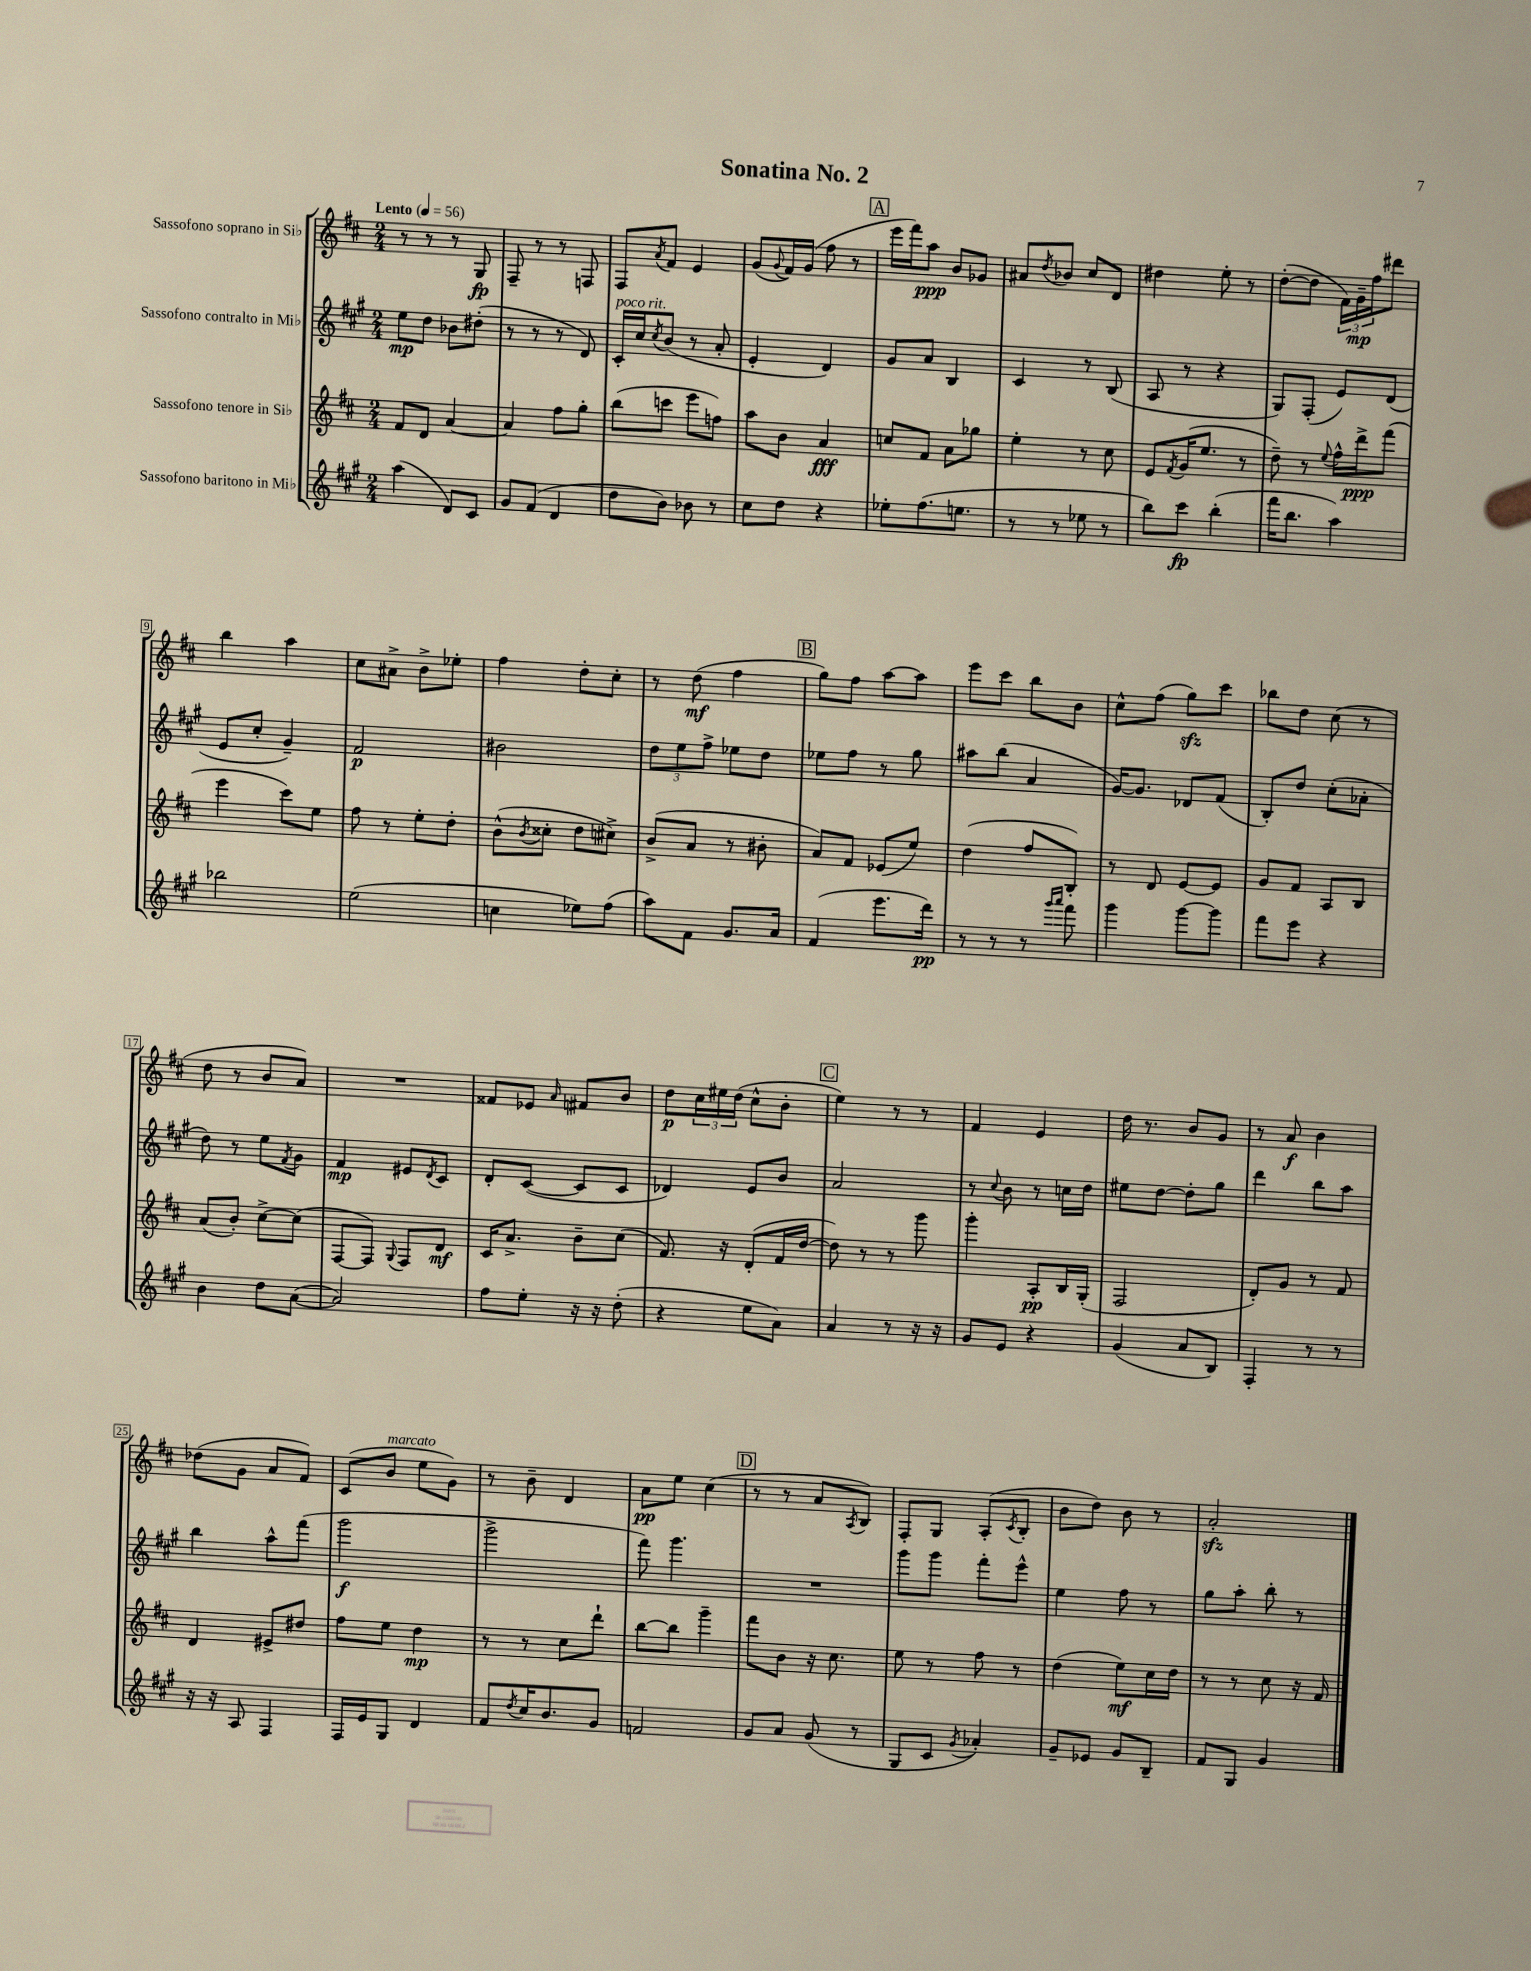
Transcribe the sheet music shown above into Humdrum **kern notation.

**kern	**dynam	**kern	**dynam	**kern	**dynam	**kern	**dynam
*part4	*part4	*part3	*part3	*part2	*part2	*part1	*part1
*staff4	*staff4	*staff3	*staff3	*staff2	*staff2	*staff1	*staff1
*I"Sassofono baritono in Mi♭	*	*I"Sassofono tenore in Si♭	*	*I"Sassofono contralto in Mi♭	*	*I"Sassofono soprano in Si♭	*
*clefG2	*	*clefG2	*	*clefG2	*	*clefG2	*
*k[f#c#g#]	*	*k[f#c#]	*	*k[f#c#g#]	*	*k[f#c#]	*
*M2/4	*	*M2/4	*	*M2/4	*	*M2/4	*
*MM56	*	*MM56	*	*MM56	*	*MM56	*
=1	=1	=1	=1	=1	=1	=1	=1
!	!	!	!	!	!	!LO:TX:a:B:t=Lento	!
(4aa\	.	8f#/L	.	8ee\L	mp	8r	.
.	.	8d/J	.	8dd\J	.	8r	.
8d/L)	.	[4a/	.	8b-X\L	.	8r	.
8c#/J	.	.	.	(8dd#X'\J	.	8G/	fp
=2	=2	=2	=2	=2	=2	=2	=2
8g#/L	.	4a/]	.	8r	.	8F#~/	.
(8f#/J	.	.	.	8r	.	8r	.
4d/	.	8ff#\L	.	8r	.	8r	.
.	.	8gg'\J	.	8d/)	.	8Fn/	.
=3	=3	=3	=3	=3	=3	=3	=3
!	!	!	!	!LO:TX:a:i:t=poco rit.	!	!	!
8dd\L	.	(8bb\L	.	16c#'/LL	.	8F#/L	.
.	.	.	.	16cc#/J	.	.	.
.	.	.	.	8qcc#/	.	8qa/	.
8b\J)	.	8cccn\J	.	(8b/J	.	8f#/J	.
8b-X\	.	8eee\L	.	8r	.	4e/	.
8r	.	8ffn\J)	.	8a'/	.	.	.
=4	=4	=4	=4	=4	=4	=4	=4
8cc#\L	.	8aa\L	.	4e'/	.	(8g/L	.
.	.	.	.	.	.	8qqg/	.
8dd\J	.	8b\J	.	.	.	16f#/L)	.
.	.	.	.	.	.	(16g/JJ	.
4r	.	4a/	fff	4d/)	.	8ff#\	.
.	.	.	.	.	.	8r	.
!!LO:REH:place=s1:t=A
=5	=5	=5	=5	=5	=5	=5	=5
8ee-X'\L	.	8ccn/L	.	8g#/L	.	16eee\LL	.
.	.	.	.	.	.	16fff#\J)	.
(8.ff#\	.	8f#/J	.	8a/J	.	8aa\J	ppp
.	.	8a\L	.	4B/	.	8b/L	.
8.een\J	.	.	.	.	.	.	.
.	.	8gg-X\J	.	.	.	8g-X/J	.
=6	=6	=6	=6	=6	=6	=6	=6
8r	.	4ee'\	.	4c#/	.	8a#X/L	.
.	.	.	.	.	.	8qdd/	.
8r	.	.	.	.	.	8b-X/J	.
8ee-X\	.	8r	.	8r	.	8cc#/L	.
8r	.	8cc#\	.	(8B/	.	8d/J	.
=7	=7	=7	=7	=7	=7	=7	=7
8bb\L)	.	8e/L	.	8A/	.	4dd#X\	.
.	.	8qf#/	.	.	.	.	.
8ccc#\J	fp	(16g/K	.	8r	.	.	.
.	.	8.ee/J	.	.	.	.	.
(4bb'\	.	.	.	4r	.	8ee'\	.
.	.	8r	.	.	.	8r	.
=8	=8	=8	=8	=8	=8	=8	=8
16fff#\KL	.	8dd~\)	.	8G#/L)	.	([8dd'\L	.
8.bb\J	.	.	.	.	.	.	.
.	.	8r	.	(8F#'/J	.	8dd\J]	.
.	.	8qqee/	.	.	.	.	.
4aa\)	.	16ff#^^\LL	.	8e/L)	.	24f#\LL)	.
.	.	.	.	.	.	24g~\	mp
.	.	16ddd^\J	ppp	.	.	.	.
.	.	.	.	.	.	24ff#\J	.
.	.	(8fff#\J	.	(8d/J	.	8ddd#X\J	.
!!LO:LB:g=z
=9	=9	=9	=9	=9	=9	=9	=9
2bb-X\	.	4eee\	.	8e/L	.	4bb\	.
.	.	.	.	8cc#'/J	.	.	.
.	.	8ccc#\L)	.	4g#~/)	.	4aa\	.
.	.	8ee\J	.	.	.	.	.
=10	=10	=10	=10	=10	=10	=10	=10
(2ee\	.	8ff#\	.	2f#/	p	8cc#\L	.
.	.	8r	.	.	.	8a#X^\J	.
.	.	8ee'\L	.	.	.	8b^\L	.
.	.	8dd'\J	.	.	.	8ee-X'\J	.
=11	=11	=11	=11	=11	=11	=11	=11
4ccn\	.	(8b^^\L	.	2b#X\	.	4ff#\	.
.	.	8qb/	.	.	.	.	.
.	.	8cc##X'\J	.	.	.	.	.
8ee-X\L)	.	8dd\L	.	.	.	8dd'\L	.
(8ff#\J	.	8cc#X^\J)	.	.	.	8cc#'\J	.
=12	=12	=12	=12	=12	=12	=12	=12
8aa\L)	.	(8b^/L	.	12dd\L	.	8r	.
.	.	.	.	12ee\	.	.	.
8f#\J	.	8a/J	.	.	.	(8dd\	mf
.	.	.	.	12ff#^\J	.	.	.
8.g#/L	.	8r	.	8ee-X\L	.	4ff#\	.
.	.	8b#X'\	.	8dd\J	.	.	.
16a/Jk	.	.	.	.	.	.	.
!!LO:REH:place=s1:t=B
=13	=13	=13	=13	=13	=13	=13	=13
(4f#/	.	8a/L)	.	8ee-X\L	.	8gg\L)	.
.	.	8f#/J	.	8ff#\J	.	8ff#\J	.
8.eee\L	.	(8e-X/L	.	8r	.	[8aa\L	.
.	.	8ee/J)	.	8gg#\	.	8aa\J]	.
16ddd\Jk)	pp	.	.	.	.	.	.
=14	=14	=14	=14	=14	=14	=14	=14
8r	.	(4dd\	.	8aa#X\L	.	8eee\L	.
8r	.	.	.	(8bb\J	.	8ccc#\J	.
8r	.	8ff#/L	.	4a/	.	8bb\L	.
16qqggg#/LL	.	.	.	.	.	.	.
16qqaaa/JJ	.	.	.	.	.	.	.
8fff#\	.	8B'/J)	.	.	.	8b\J	.
=15	=15	=15	=15	=15	=15	=15	=15
4ggg#\	.	8r	.	[16g#/KL)	.	8cc#^^\L	.
.	.	.	.	8.g#/J]	.	.	.
.	.	8d/	.	.	.	(8ff#\J	.
[8ggg#\L	.	[8e/L	.	8d-X/L	.	8ggzz\L)	.
8ggg#\J]	.	8e/J]	.	(8f#/J	.	8ccc#\J	.
=16	=16	=16	=16	=16	=16	=16	=16
8fff#\L	.	8g/L	.	8B'/L)	.	8bb-X\L	.
8eee\J	.	8f#/J	.	8dd/J	.	8dd\J	.
4r	.	8A/L	.	(8cc#'\L	.	(8cc#\	.
.	.	8B/J	.	8a-X'\J	.	8r	.
!!LO:LB:g=z
=17	=17	=17	=17	=17	=17	=17	=17
4b\	.	(8a/L	.	8dd\)	.	8dd\	.
.	.	8b'/J)	.	8r	.	8r	.
8dd\L	.	[8cc#^\L	.	8ee\L	.	8b/L	.
.	.	.	.	8qf#/	.	.	.
([8a\J	.	(8cc#\J]	.	8g#\J	.	8a/J)	.
=18	=18	=18	=18	=18	=18	=18	=18
2a/])	.	[8F#/L	.	4f#/	mp	2r	.
.	.	8F#/J])	.	.	.	.	.
.	.	8qqG/	.	.	.	.	.
.	.	8F#/L	.	8e#X/L	.	.	.
.	.	.	.	8qd/	.	.	.
.	.	8d/J	mf	8c#/J	.	.	.
=19	=19	=19	=19	=19	=19	=19	=19
8ff#\L	.	16c#/KL	.	8d'/L	.	8f##X/L	.
.	.	8.a^/J	.	.	.	.	.
8ee'\J	.	.	.	([8c#/J	.	8e-X/J	.
.	.	.	.	.	.	16qqa/	.
16r	.	8b~\L	.	8c#/L]	.	8f#X/L	.
16r	.	.	.	.	.	.	.
(8dd'\	.	(8cc#\J	.	8c#/J	.	8b/J	.
=20	=20	=20	=20	=20	=20	=20	=20
4r	.	8.f#/)	.	4d-X/)	.	8dd\L	p
.	.	.	.	.	.	24cc#\L	.
.	.	.	.	.	.	24ee#X\	.
.	.	16r	.	.	.	.	.
.	.	.	.	.	.	(24dd\JJ	.
8ee\L	.	(8d'/L	.	8e/L	.	8cc#^^\L	.
8a\J)	.	16f#/L	.	8b/J	.	8b'\J	.
.	.	[16dd/JJ	.	.	.	.	.
!!LO:REH:place=s1:t=C
=21	=21	=21	=21	=21	=21	=21	=21
4a/	.	8dd\])	.	2a/	.	4ee\)	.
.	.	8r	.	.	.	.	.
8r	.	8r	.	.	.	8r	.
16r	.	8ggg\	.	.	.	8r	.
16r	.	.	.	.	.	.	.
=22	=22	=22	=22	=22	=22	=22	=22
8g#/L	.	4ggg'\	.	8r	.	4f#/	.
.	.	.	.	8qqcc#/	.	.	.
8e/J	.	.	.	8b\	.	.	.
4r	.	8A'/L	pp	8r	.	4e/	.
.	.	16B/L	.	16ccn\LL	.	.	.
.	.	(16G'/JJ	.	16dd\JJ	.	.	.
=23	=23	=23	=23	=23	=23	=23	=23
(4g#/	.	2F#/	.	8ee#X\L	.	16dd\	.
.	.	.	.	.	.	8.r	.
.	.	.	.	[8dd\J	.	.	.
8a/L	.	.	.	8dd'\L]	.	8b/L	.
8B/J)	.	.	.	8gg#\J	.	8g/J	.
=24	=24	=24	=24	=24	=24	=24	=24
4F#'/	.	8d'/L)	.	4ddd\	.	8r	.
.	.	8g/J	.	.	.	8a/	f
8r	.	8r	.	8bb\L	.	4b\	.
8r	.	8f#/	.	8aa\J	.	.	.
!!LO:LB:g=z
=25	=25	=25	=25	=25	=25	=25	=25
16r	.	4d/	.	4bb\	.	(8dd-X\L	.
16r	.	.	.	.	.	.	.
8A/	.	.	.	.	.	8g\J	.
4F#/	.	8e#X^/L	.	8aa^^\L	.	8a/L	.
.	.	8dd#X/J	.	(8fff#\J	.	8f#/J)	.
=26	=26	=26	=26	=26	=26	=26	=26
16F#/LL	.	8ff#\L	.	2ggg#\	f	(8c#/L	.
16e/J	.	.	.	.	.	.	.
!	!	!	!	!	!	!LO:TX:a:i:t=marcato	!
8G#/J	.	8ee\J	.	.	.	8b/J	.
4d/	.	4dd\	mp	.	.	8ee\L	.
.	.	.	.	.	.	8g\J)	.
=27	=27	=27	=27	=27	=27	=27	=27
8f#/L	.	8r	.	2ggg#^\	.	8r	.
8qdd/	.	.	.	.	.	.	.
16cc#/K	.	8r	.	.	.	8b~\	.
8.b/	.	.	.	.	.	.	.
.	.	8cc#\L	.	.	.	4d/	.
8g#/J	.	8ddd`\J	.	.	.	.	.
=28	=28	=28	=28	=28	=28	=28	=28
2fn/	.	[8bb\L	.	8fff#\)	.	8a\L	pp
.	.	8bb\J]	.	4.ggg#\	.	8ee\J	.
.	.	4ggg~\	.	.	.	(4cc#\	.
!!LO:REH:place=s1:t=D
=29	=29	=29	=29	=29	=29	=29	=29
8g#/L	.	8fff#\L	.	2r	.	8r	.
8a/J	.	8b\J	.	.	.	8r	.
(8g#/	.	16r	.	.	.	8a/L	.
.	.	8.cc#\	.	.	.	.	.
.	.	.	.	.	.	8qA/	.
8r	.	.	.	.	.	8B/J)	.
=30	=30	=30	=30	=30	=30	=30	=30
8G#/L	.	8ee\	.	8ggg#\L	.	8F#'/L	.
8c#/J	.	8r	.	8ggg#\J	.	8G/J	.
8qg#/	.	.	.	.	.	.	.
4a-X'/)	.	8ff#\	.	8fff#'\L	.	(8A'/L	.
.	.	.	.	.	.	8qc#/	.
.	.	8r	.	8eee^^\J	.	8B'/J	.
=31	=31	=31	=31	=31	=31	=31	=31
8g#~/L	.	(4dd\	.	4ee\	.	8b\L	.
8e-X/J	.	.	.	.	.	8dd\J)	.
8g#/L	.	8ee\L)	mf	8ff#\	.	8b\	.
8B~/J	.	16cc#\L	.	8r	.	8r	.
.	.	16dd\JJ	.	.	.	.	.
=32	=32	=32	=32	=32	=32	=32	=32
8f#/L	.	8r	.	8gg#\L	.	2azz'/	.
8G#/J	.	8r	.	8aa'\J	.	.	.
4g#/	.	8cc#\	.	8bb'\	.	.	.
.	.	16r	.	8r	.	.	.
.	.	16f#/	.	.	.	.	.
==	==	==	==	==	==	==	==
*-	*-	*-	*-	*-	*-	*-	*-
